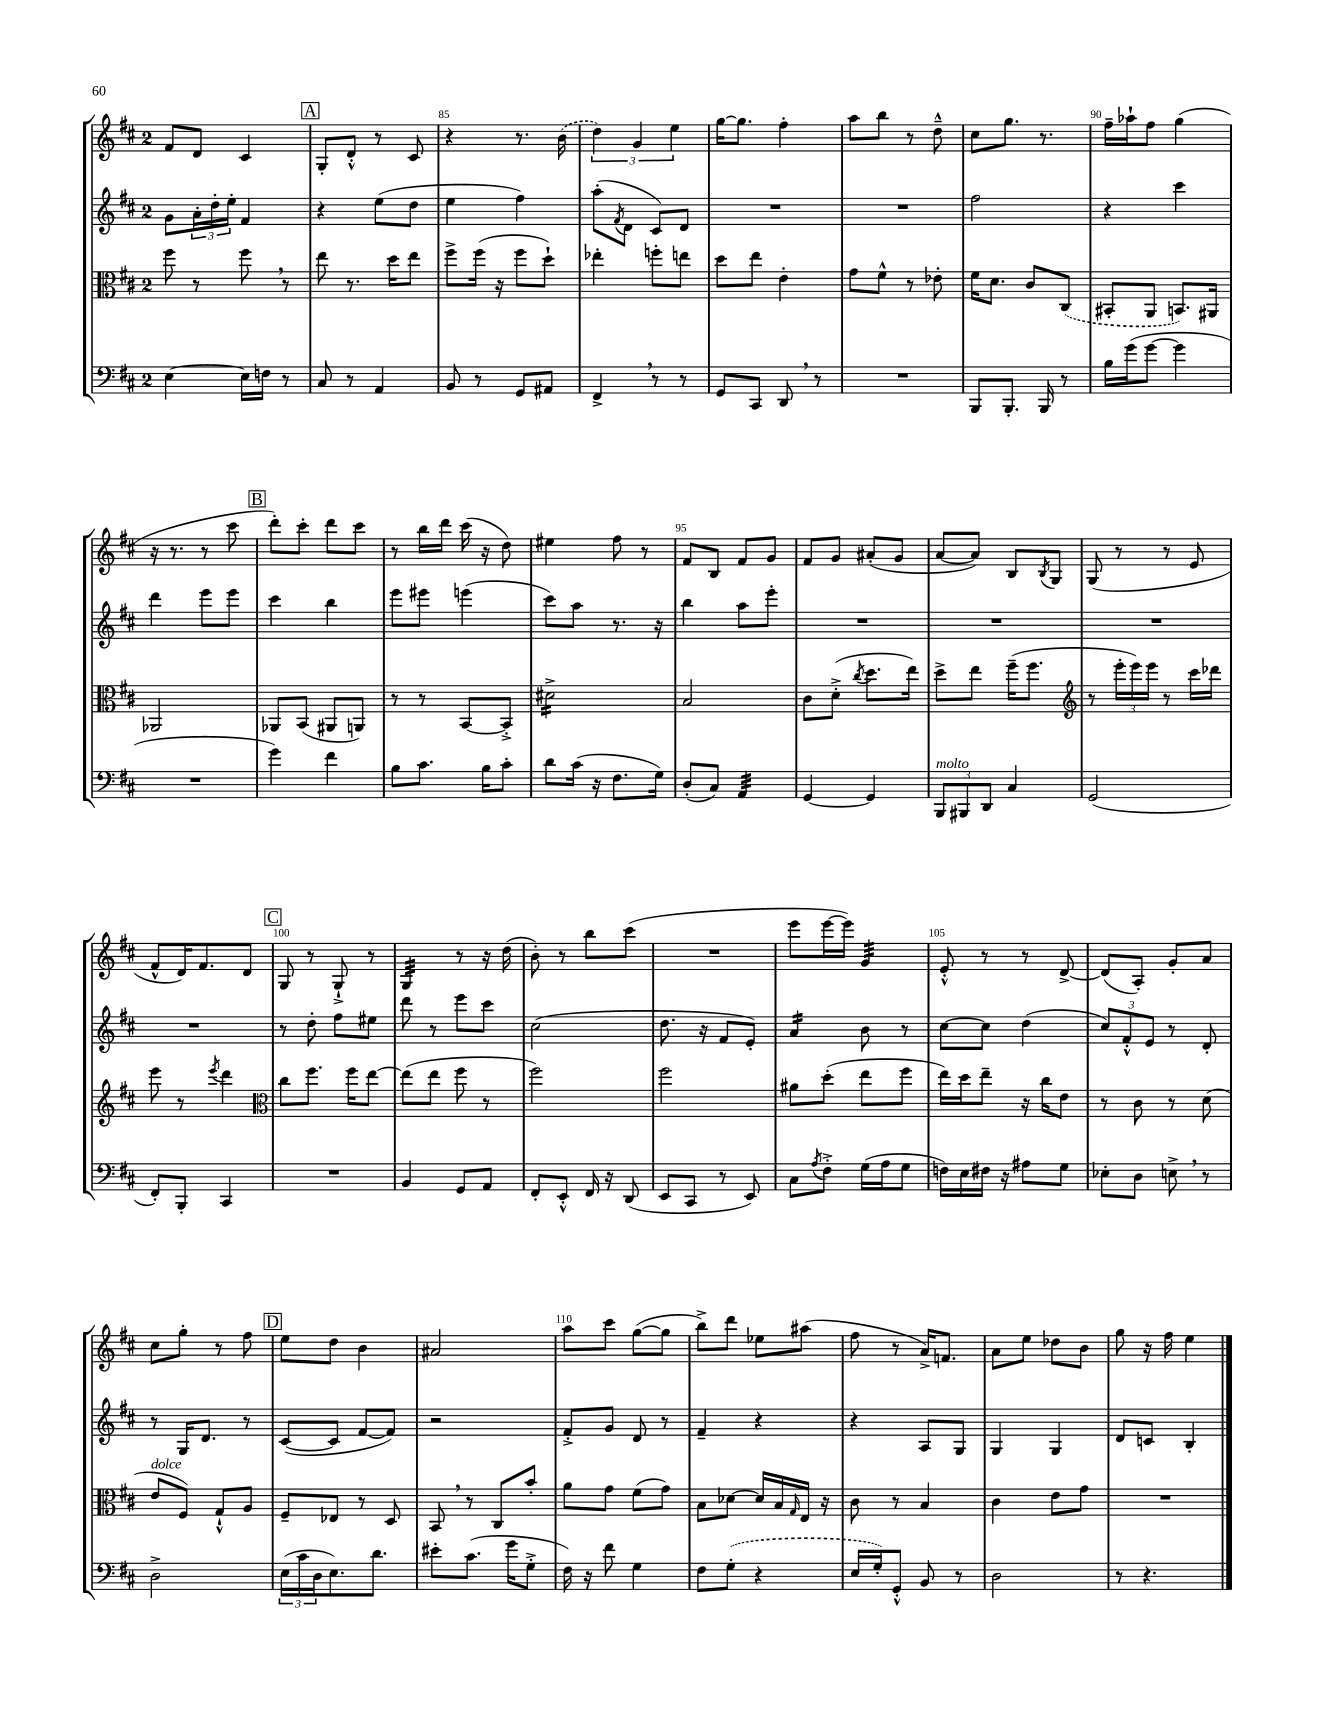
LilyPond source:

<<
\new StaffGroup <<
\new Staff = "s0" {
    \clef treble \key d \major \once \override Staff.TimeSignature.style = #'single-digit \time 2/4
    fis'8 d'8 cis'4 |
    \mark \markup { \box "A" } g8-. d'8-.-^ r8 cis'8 |
    r4 r8. \once \slurDashed b'16( |
    \tuplet 3/2 { d''4) g'4 e''4 } |
    g''16~ g''8. fis''4-. |
    a''8 b''8 r8 d''8---^ |
    cis''8 g''8. r8. |
    fis''16-- aes''16-! fis''8 g''4( |
    r16 r8. r8 cis'''8 |
    \mark \markup { \box "B" } d'''8-.) cis'''8-. d'''8 cis'''8 |
    r8 b''16 d'''16 cis'''16( r16 d''8) |
    eis''4 fis''8 r8 |
    fis'8 b8 fis'8 g'8 |
    fis'8 g'8 ais'8-.( g'8 |
    a'8~ a'8) b8 \acciaccatura { b8 } g8 |
    g8( r8 r8 e'8 |
    fis'8-^ d'16) fis'8. d'8 |
    \mark \markup { \box "C" } g8 r8 g8-!-> r8 |
    g4:32 r8 r16 d''16( |
    b'8-.) r8 b''8 cis'''8( |
    R2 |
    e'''8 e'''16~ e'''16) g'4:32 |
    e'8-.-^ r8 r8 d'8~-> |
    d'8( a8-.) g'8-. a'8 |
    cis''8 g''8-. r8 fis''8 |
    \mark \markup { \box "D" } e''8 d''8 b'4 |
    ais'2 |
    a''8 cis'''8 g''8~( g''8 |
    b''8->) d'''8 ees''8 ais''8( |
    fis''8 r8 a'16->) f'8. |
    a'8 e''8 des''8 b'8 |
    g''8 r16 fis''16 e''4 \bar "|." |
}
\new Staff = "s1" {
    \clef treble \key d \major \once \override Staff.TimeSignature.style = #'single-digit \time 2/4
    g'8 \tuplet 3/2 { a'16-. d''16-. e''16-. } fis'4 |
    \mark \markup { \box "A" } r4 e''8( d''8 |
    e''4 fis''4) |
    a''8-.( \acciaccatura { fis'8 } d'8 cis'8) d'8 |
    R2 |
    R2 |
    fis''2 |
    r4 cis'''4 |
    d'''4 e'''8 e'''8 |
    \mark \markup { \box "B" } cis'''4 b''4 |
    e'''8 eis'''8 e'''4( |
    cis'''8) a''8 r8. r16 |
    b''4 a''8 e'''8-. |
    R2 |
    R2 |
    R2 |
    R2 |
    \mark \markup { \box "C" } r8 d''8-. fis''8 eis''8 |
    d'''8 r8 e'''8 cis'''8 |
    cis''2( |
    d''8. r16 fis'8 e'8-.) |
    a'4:16 b'8 r8 |
    cis''8~ cis''8 d''4( |
    \tuplet 3/2 { cis''8) fis'8-.-^ e'8 } r8 d'8-. |
    r8 g16 d'8. r8 |
    \mark \markup { \box "D" } cis'8~( cis'8 fis'8~ fis'8) |
    r2 |
    fis'8-.-> g'8 d'8 r8 |
    fis'4-- r4 |
    r4 a8 g8 |
    g4 g4 |
    d'8 c'8 b4-. \bar "|." |
}
\new Staff = "s2" {
    \clef alto \key d \major \once \override Staff.TimeSignature.style = #'single-digit \time 2/4
    fis''8 r8 fis''8 \breathe r8 |
    \mark \markup { \box "A" } e''8 r8. d''16 e''8 |
    fis''8-> fis''16( r16 fis''8 d''8-!) |
    ees''4-. f''8-. e''8 |
    d''8 e''8 e'4-. |
    g'8 fis'8-^ r8 ees'8-. |
    fis'16 d'8. cis'8 \once \slurDashed cis8( |
    bis,8-. a,8 b,8.) ais,16 |
    aes,2 |
    \mark \markup { \box "B" } aes,8 b,8( ais,8 a,8) |
    r8 r8 b,8~ b,8-.-> |
    dis'2:16-> |
    b2 |
    cis'8 d'8-.->( \acciaccatura { cis''8 } d''8. e''16) |
    d''8-> e''8 fis''16--( fis''8. |
    \clef treble r8 \tuplet 3/2 { e'''16-. e'''16) e'''16 } r8 cis'''16 des'''16 |
    e'''8 r8 \acciaccatura { e'''8 } d'''4 |
    \mark \markup { \box "C" } \clef alto cis''8 fis''8. fis''16 e''8~ |
    e''8( e''8 fis''8 r8 |
    fis''2) |
    fis''2 |
    ais'8 d''8-.( e''8 fis''8 |
    e''16) d''16 e''8-- r16 cis''16 e'8 |
    r8 cis'8 r8 d'8( |
    e'8^\markup { \italic "dolce" } fis8) g8-!-^ a8 |
    \mark \markup { \box "D" } fis8-- ees8 r8 d8 |
    b,8 \breathe r8 cis8 b'8-. |
    a'8 g'8 fis'8( g'8) |
    b8 des'8~ des'16 b16 \grace { g16 } e16 r16 |
    cis'8 r8 b4 |
    cis'4 e'8 g'8 |
    R2 \bar "|." |
}
\new Staff = "s3" {
    \clef bass \key d \major \once \override Staff.TimeSignature.style = #'single-digit \time 2/4
    e4~ e16 f16 r8 |
    \mark \markup { \box "A" } cis8 r8 a,4 |
    b,8 r8 g,8 ais,8 |
    fis,4-> \breathe r8 r8 |
    g,8 cis,8 d,8 \breathe r8 |
    R2 |
    b,,8 b,,8.-. b,,16 r8 |
    b16 g'16( g'8~ g'4 |
    R2 |
    \mark \markup { \box "B" } g'4) fis'4 |
    b8 cis'8. b16 cis'8-. |
    d'8 cis'16( r16 fis8. g16) |
    d8-.( cis8) a,4:32 |
    g,4~ g,4 |
    \tuplet 3/2 { b,,8^\markup { \italic "molto" } bis,,8 d,8 } cis4 |
    g,2( |
    fis,8-.) b,,8-. cis,4 |
    \mark \markup { \box "C" } R2 |
    b,4 g,8 a,8 |
    fis,8-. e,8-.-^ fis,16 r16 d,8( |
    e,8 cis,8 r8 e,8) |
    cis8 \acciaccatura { a8 } fis8-.-> g16( a16 g8 |
    f16) e16 fis16 r16 ais8 g8 |
    ees8-. d8 e8-> \breathe r8 |
    d2-> |
    \mark \markup { \box "D" } \tuplet 3/2 { e16( cis'16 d16 } e8.) d'8. |
    eis'8-. cis'8.( g'16 g8-.-> |
    fis16) r16 fis'8 g4 |
    fis8 \once \slurDashed g8-.( r4 |
    e16 g16-.) g,8-.-^ b,8 r8 |
    d2 |
    r8 r4. \bar "|." |
}
>>
>>
\layout { \context { \Score currentBarNumber = #83 \override BarNumber.break-visibility = ##(#f #t #t) barNumberVisibility = #(every-nth-bar-number-visible 5) } }
